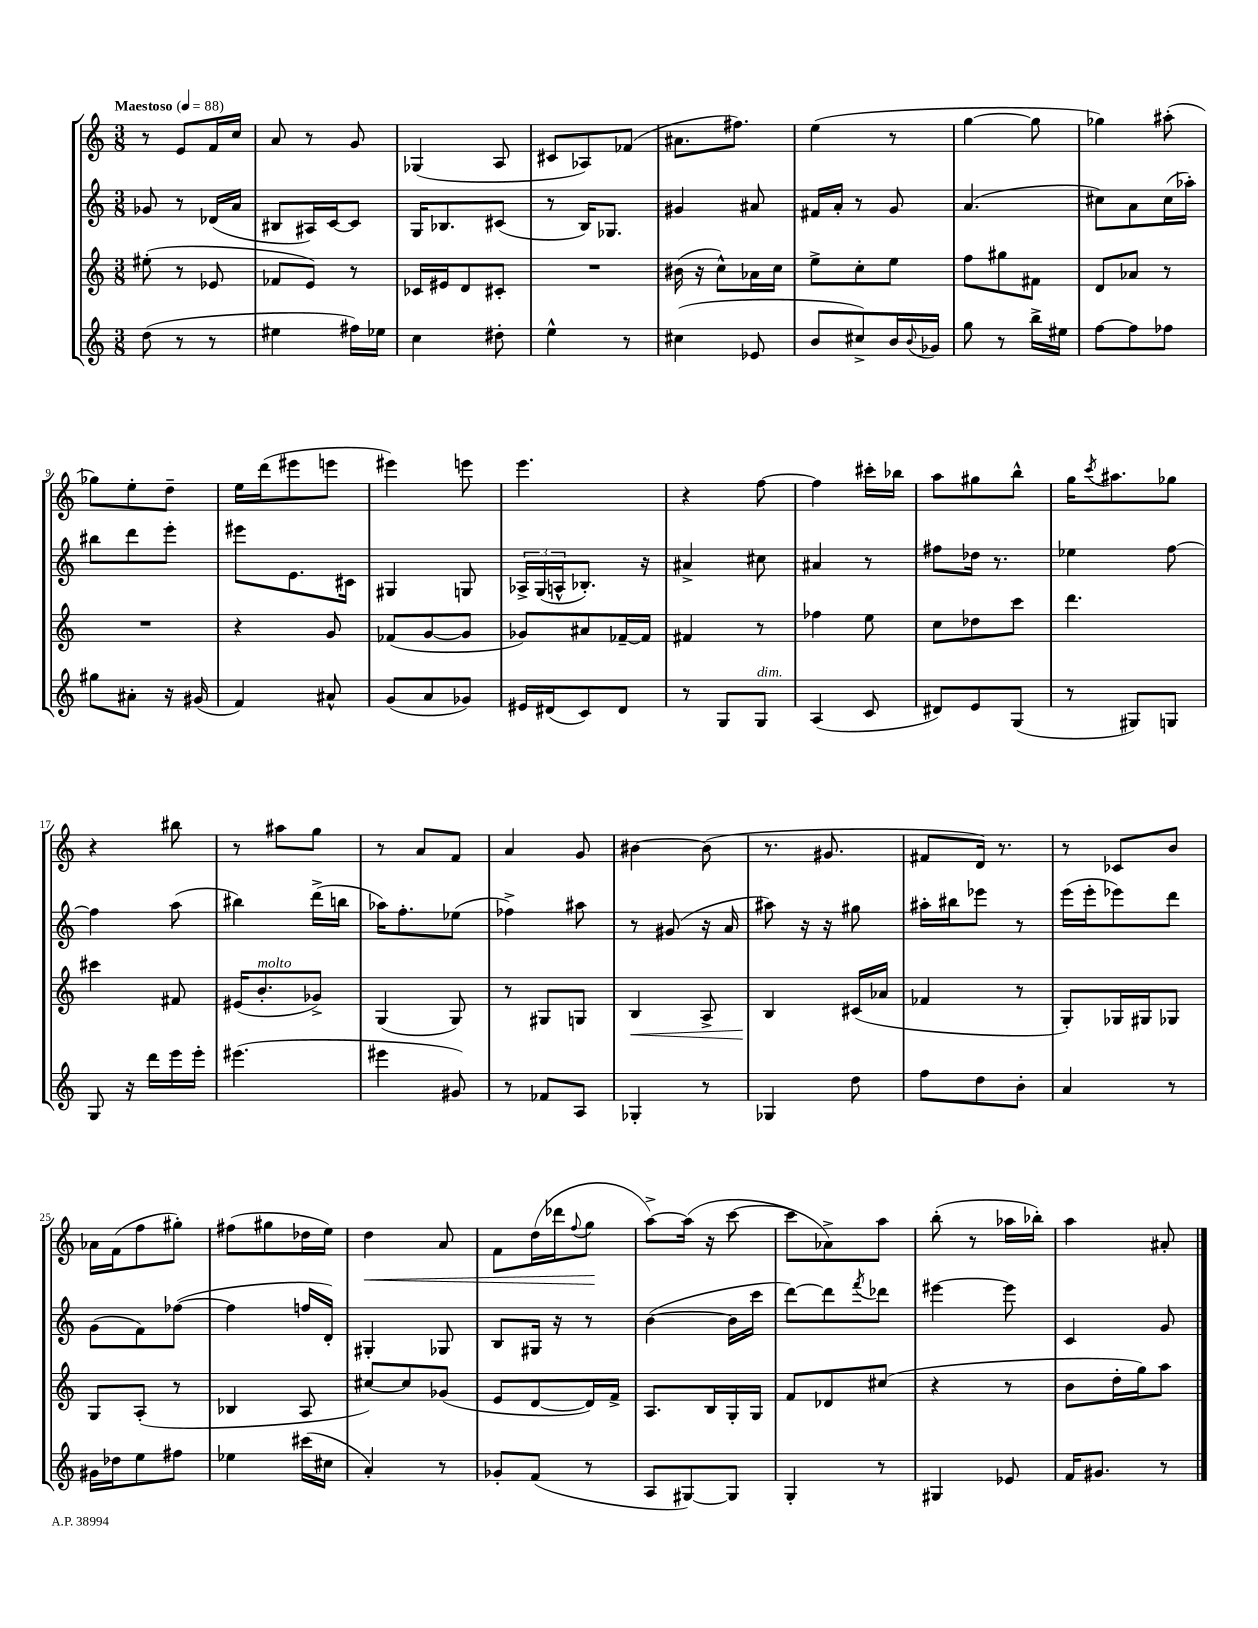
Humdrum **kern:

**kern	**kern	**kern	**kern
*staff4	*staff3	*staff2	*staff1
*clefG2	*clefG2	*clefG2	*clefG2
*k[]	*k[]	*k[]	*k[]
*M3/8	*M3/8	*M3/8	*M3/8
*MM88	*MM88	*MM88	*MM88
(8dd\	(8ee#'\	8g-/	8r
8r	8r	8r	8e/L
8r	8e-/	(16d-/LL	16f/L
.	.	16a/JJ	16cc/JJ
=	=	=	=
4ee#\	8f-/L	8B#/L	8a/
.	8e/J)	16A#/L)	8r
.	.	[16c/J	.
16ff#\LL)	8r	8c/]J	8g/
16ee-\JJ	.	.	.
=	=	=	=
4cc\	16c-/LL	16G/LK	(4G-/
.	16e#/J	8.B-/	.
.	8d/	.	.
8dd#'\	8c#'/J	(8c#/J	8A/
=	=	=	=
4ee^^\	4.r	8r	8c#/L
.	.	16B/LK)	8A-/)
.	.	8.G-/J	.
8r	.	.	(8f-/J
=	=	=	=
(4cc#\	(16b#\	4g#/	8.a#\L
.	16r	.	.
.	8cc^^\L)	.	.
.	.	.	8.ff#\J)
8e-/	16a-\L	8a#/	.
.	16cc\JJ	.	.
=	=	=	=
8b/L	8ee^\L	16f#/LL	(4ee\
.	.	16a'/JJ	.
8cc#^/)	8cc'\	8r	.
16b/L	8ee\J	8g/	8r
8qqb/	.	.	.
16g-/JJ	.	.	.
=	=	=	=
8gg\	8ff\L	(4.a/	[4gg\
8r	8gg#\	.	.
16bb^\LL	8f#\J	.	8gg\]
16ee#\JJ	.	.	.
=	=	=	=
[8ff\L	8d/L	8cc#\L)	4gg-\)
8ff\]	8a-/J	8a\	.
8ff-\J	8r	(16cc#\L	(8aa#'\
.	.	16aa-'\JJ)	.
=	=	=	=
8gg#\L	4.r	8bb#\L	8gg-\L)
8a#'\J	.	8ddd\	8ee'\
16r	.	8eee'\J	8dd~\J
(16g#/	.	.	.
=	=	=	=
4f/)	4r	8eee#\L	16ee\LL
.	.	.	(16ddd\J
.	.	8.e\	8eee#\
8a#^^/	8g/	.	8eee\J
.	.	16c#\Jk	.
=	=	=	=
(8g/L	(8f-/L	4G#/	4eee#\)
8a/	[8g/	.	.
8g-/J)	8g/]J	8G/	8eee\
=	=	=	=
16e#/LL	8g-/L)	24A-^/LL	4.eee\
.	.	(24G/	.
(16d#/J	.	.	.
.	.	24A^^/J	.
8c/)	8a#/	8.B-'/J)	.
8d#/J	[16f-~/L	.	.
.	16f-/]JJ	16r	.
=	=	=	=
8r	4f#/	4a#^/	4r
8G/L	.	.	.
8G/J	8r	8cc#\	[8ff\
=	=	=	=
(4A/	4ff-\	4a#/	4ff\]
8c/	8ee\	8r	16ccc#'\LL
.	.	.	16bb-\JJ
=	=	=	=
8d#/L)	8cc\L	8ff#\L	8aa\L
8e/	8dd-\	16dd-\Jk	8gg#\
.	.	8.r	.
(8G/J	8ccc\J	.	8bb^^\J
=	=	=	=
8r	4.ddd\	4ee-\	16gg\LK
.	.	.	8qccc/
.	.	.	8.aa#\
8G#/L)	.	.	.
8G/J	.	[8ff\	8gg-\J
=	=	=	=
8G/	4ccc#\	4ff\]	4r
16r	.	.	.
16ddd\LL	.	.	.
16eee\	8f#/	(8aa\	8bb#\
16eee'\JJ	.	.	.
=	=	=	=
(4.eee#\	(16e#/LK	4bb#\)	8r
.	8.b'/	.	.
.	.	.	8aa#\L
.	8g-^/J)	(16ddd^\LL	8gg\J
.	.	16bb\JJ	.
=	=	=	=
4eee#\	(4G/	16aa-\LK)	8r
.	.	8.ff'\	.
.	.	.	8a/L
8g#/)	8G/)	(8ee-\J	8f/J
=	=	=	=
8r	8r	4ff-^\)	4a/
8f-/L	8G#/L	.	.
8A/J	8G/J	8aa#\	8g/
=	=	=	=
4G-'/	4B/	8r	[4b#\
.	.	(8g#/	.
8r	8A^/	16r	(8b#\]
.	.	16a/	.
=	=	=	=
4G-/	4B/	8aa#\)	8.r
.	.	16r	.
.	.	16r	8.g#/
8dd\	(16c#/LL	8gg#\	.
.	16a-/JJ	.	.
=	=	=	=
8ff\L	4f-/	16aa#'\LL	8f#/L
.	.	16bb#\J	.
8dd\	.	8eee-\J	16d/Jk)
.	.	.	8.r
8b'\J	8r	8r	.
=	=	=	=
4a/	8G'/L)	(16eee\LL	8r
.	.	16eee'\J	.
.	16G-/L	8eee-\)	8c-/L
.	16G#/J	.	.
8r	8G-/J	8ddd\J	8b/J
=	=	=	=
16g#\LL	8G/L	(8g\L	16a-\LL
16dd-\J	.	.	(16f\J
8ee\	(8A'/J	8f\)	8ff\
8ff#\J	8r	([8ff-\J	8gg#'\J)
=	=	=	=
4ee-\	4B-/	4ff-\]	(8ff#\L
.	.	.	8gg#\
(16ccc#\LL	8A/	16ff/LL	16dd-\L
16cc#\JJ	.	16d'/JJ)	16ee\JJ)
=	=	=	=
4a'/)	[8cc#/L)	4G#'/	4dd\
.	8cc#/]	.	.
8r	(8g-/J	8G-/	8a/
=	=	=	=
8g-'/L	8e/L	8B/L	8f\L
(8f/J	[8d/	16G#/Jk	(16dd\L
.	.	16r	16ddd-\J
.	.	.	8qqff/
8r	16d/]L)	8r	8gg\J
.	16f^/JJ	.	.
=	=	=	=
8A/L	8.A/L	([4b\	[8aa^\L)
[8G#/)	.	.	(16aa\]Jk
.	16B/L	.	16r
8G#/]J	16G'/	16b\]LL	[8ccc\
.	16G/JJ	16ccc\JJ	.
=	=	=	=
4G'/	8f/L	[8ddd\L)	8ccc\]L
.	8d-/	8ddd\]	8a-^\)
.	.	8qfff/	.
8r	(8cc#/J	8ddd-\J	8aa\J
=	=	=	=
4G#/	4r	[4eee#\	(8bb'\
.	.	.	8r
8e-/	8r	8eee#\]	16aa-\LL
.	.	.	16bb-'\JJ)
=	=	=	=
16f/LK	8b\L	4c/	4aa\
8.g#/J	.	.	.
.	16dd'\L	.	.
.	16gg\J)	.	.
8r	8aa\J	8g/	8a#'/
==	==	==	==
*-	*-	*-	*-
